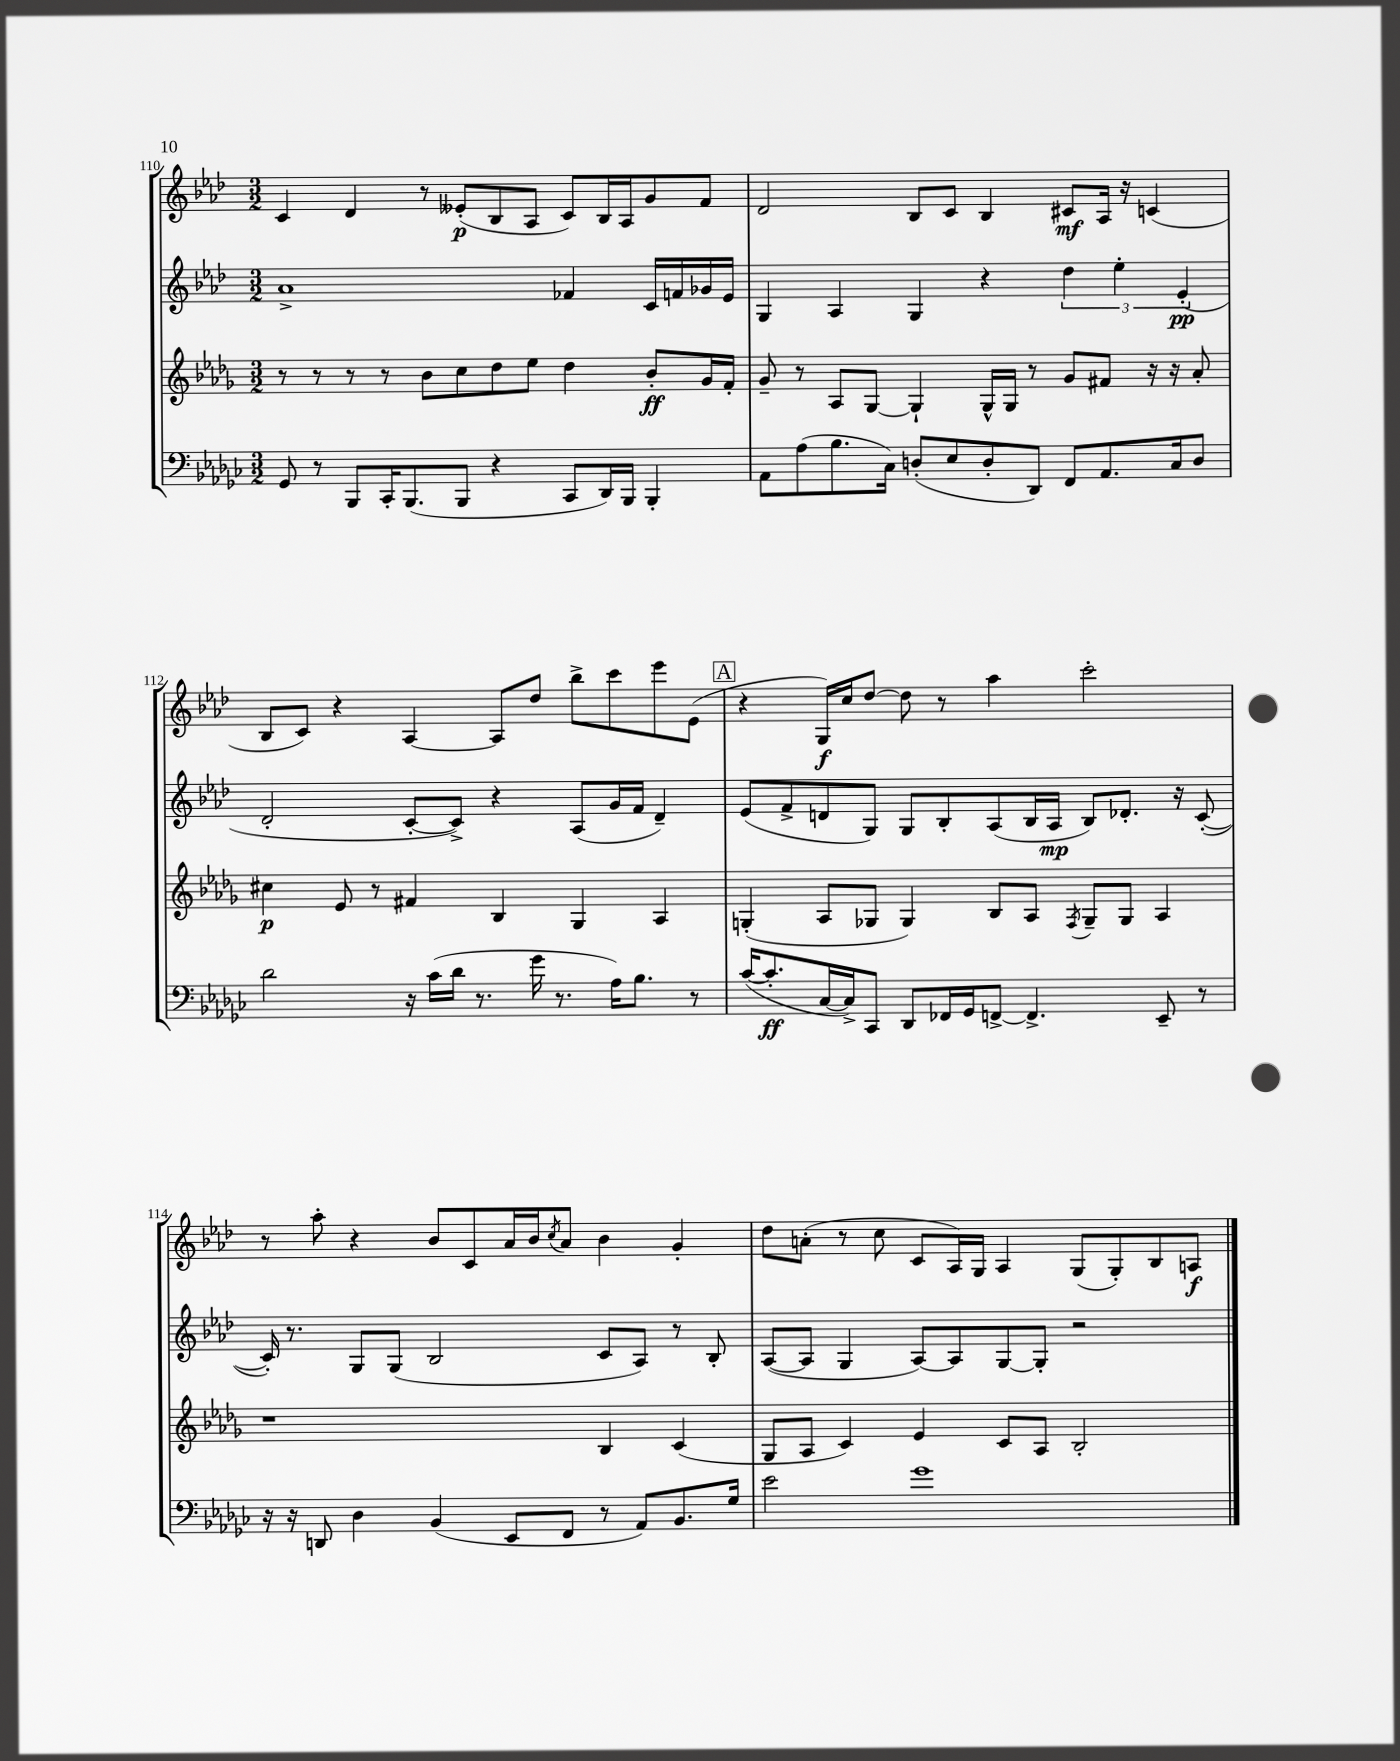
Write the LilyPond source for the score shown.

<<
\new StaffGroup <<
\new Staff = "s0" {
    \clef treble \key aes \major \numericTimeSignature \time 3/2
    c'4 des'4 r8 eeses'8-.\p( bes8 aes8 c'8) bes16 aes16 g'8 f'8 |
    des'2 bes8 c'8 bes4 cis'8\mf aes16 r16 c'4( |
    bes8 c'8) r4 aes4~ aes8 des''8 bes''8-> c'''8 ees'''8 ees'8( |
    \mark \markup { \box "A" } r4 g16\f) c''16 des''8~ des''8 r8 aes''4 c'''2-. |
    r8 aes''8-. r4 bes'8 c'8 aes'16 bes'16 \acciaccatura { c''8 } aes'8 bes'4 g'4-. |
    des''8 a'8-.( r8 c''8 c'8 aes16) g16 aes4 g8( g8-.) bes8 a8\f \bar "|." |
}
\new Staff = "s1" {
    \clef treble \key aes \major \numericTimeSignature \time 3/2
    aes'1-> fes'4 c'16 f'16 ges'16 ees'16 |
    g4 aes4 g4 r4 \tuplet 3/2 { des''4 ees''4-. ees'4-.\pp( } |
    des'2-. c'8~-. c'8->) r4 aes8( g'16 f'16 des'4--) |
    \mark \markup { \box "A" } ees'8( f'8-> d'8 g8) g8 bes8-. aes8( bes16 aes16\mp bes8) des'8.-. r16 c'8~-.( |
    c'16-.) r8. g8 g8( bes2 c'8 aes8) r8 bes8-. |
    aes8~( aes8 g4 aes8~) aes8 g8~ g8-. r2 \bar "|." |
}
\new Staff = "s2" {
    \clef treble \key des \major \numericTimeSignature \time 3/2
    r8 r8 r8 r8 bes'8 c''8 des''8 ees''8 des''4 bes'8-.\ff ges'16 f'16-. |
    ges'8-- r8 aes8 ges8~ ges4-! ges16-^ ges16 r8 ges'8 fis'8 r16 r16 aes'8-. |
    cis''4\p ees'8 r8 fis'4 bes4 ges4 aes4 |
    \mark \markup { \box "A" } g4-.( aes8 ges8 ges4) bes8 aes8 \acciaccatura { f8 } ges8-- ges8 aes4 |
    r1 bes4 c'4( |
    ges8 aes8 c'4) ees'4 c'8 aes8 bes2-. \bar "|." |
}
\new Staff = "s3" {
    \clef bass \key ges \major \numericTimeSignature \time 3/2
    ges,8 r8 bes,,8 ces,16-. bes,,8.( bes,,8 r4 ces,8 des,16) bes,,16 bes,,4-. |
    aes,8 aes8( bes8. ces16) d8-.( ees8 d8-. des,8) f,8 aes,8. ces16 d8 |
    des'2 r16 ces'16( des'16 r8. ges'16 r8. aes16) bes8. r8 |
    \mark \markup { \box "A" } ces'16~( ces'8.-.\ff ces16~ ces16->) ces,8 des,8 fes,16 ges,16 f,8~-> f,4.-> ees,8-- r8 |
    r16 r16 d,8 des4 bes,4( ees,8 f,8 r8 aes,8) bes,8. ges16 |
    ees'2 ges'1 \bar "|." |
}
>>
>>
\layout { \context { \Score currentBarNumber = #110 } }
